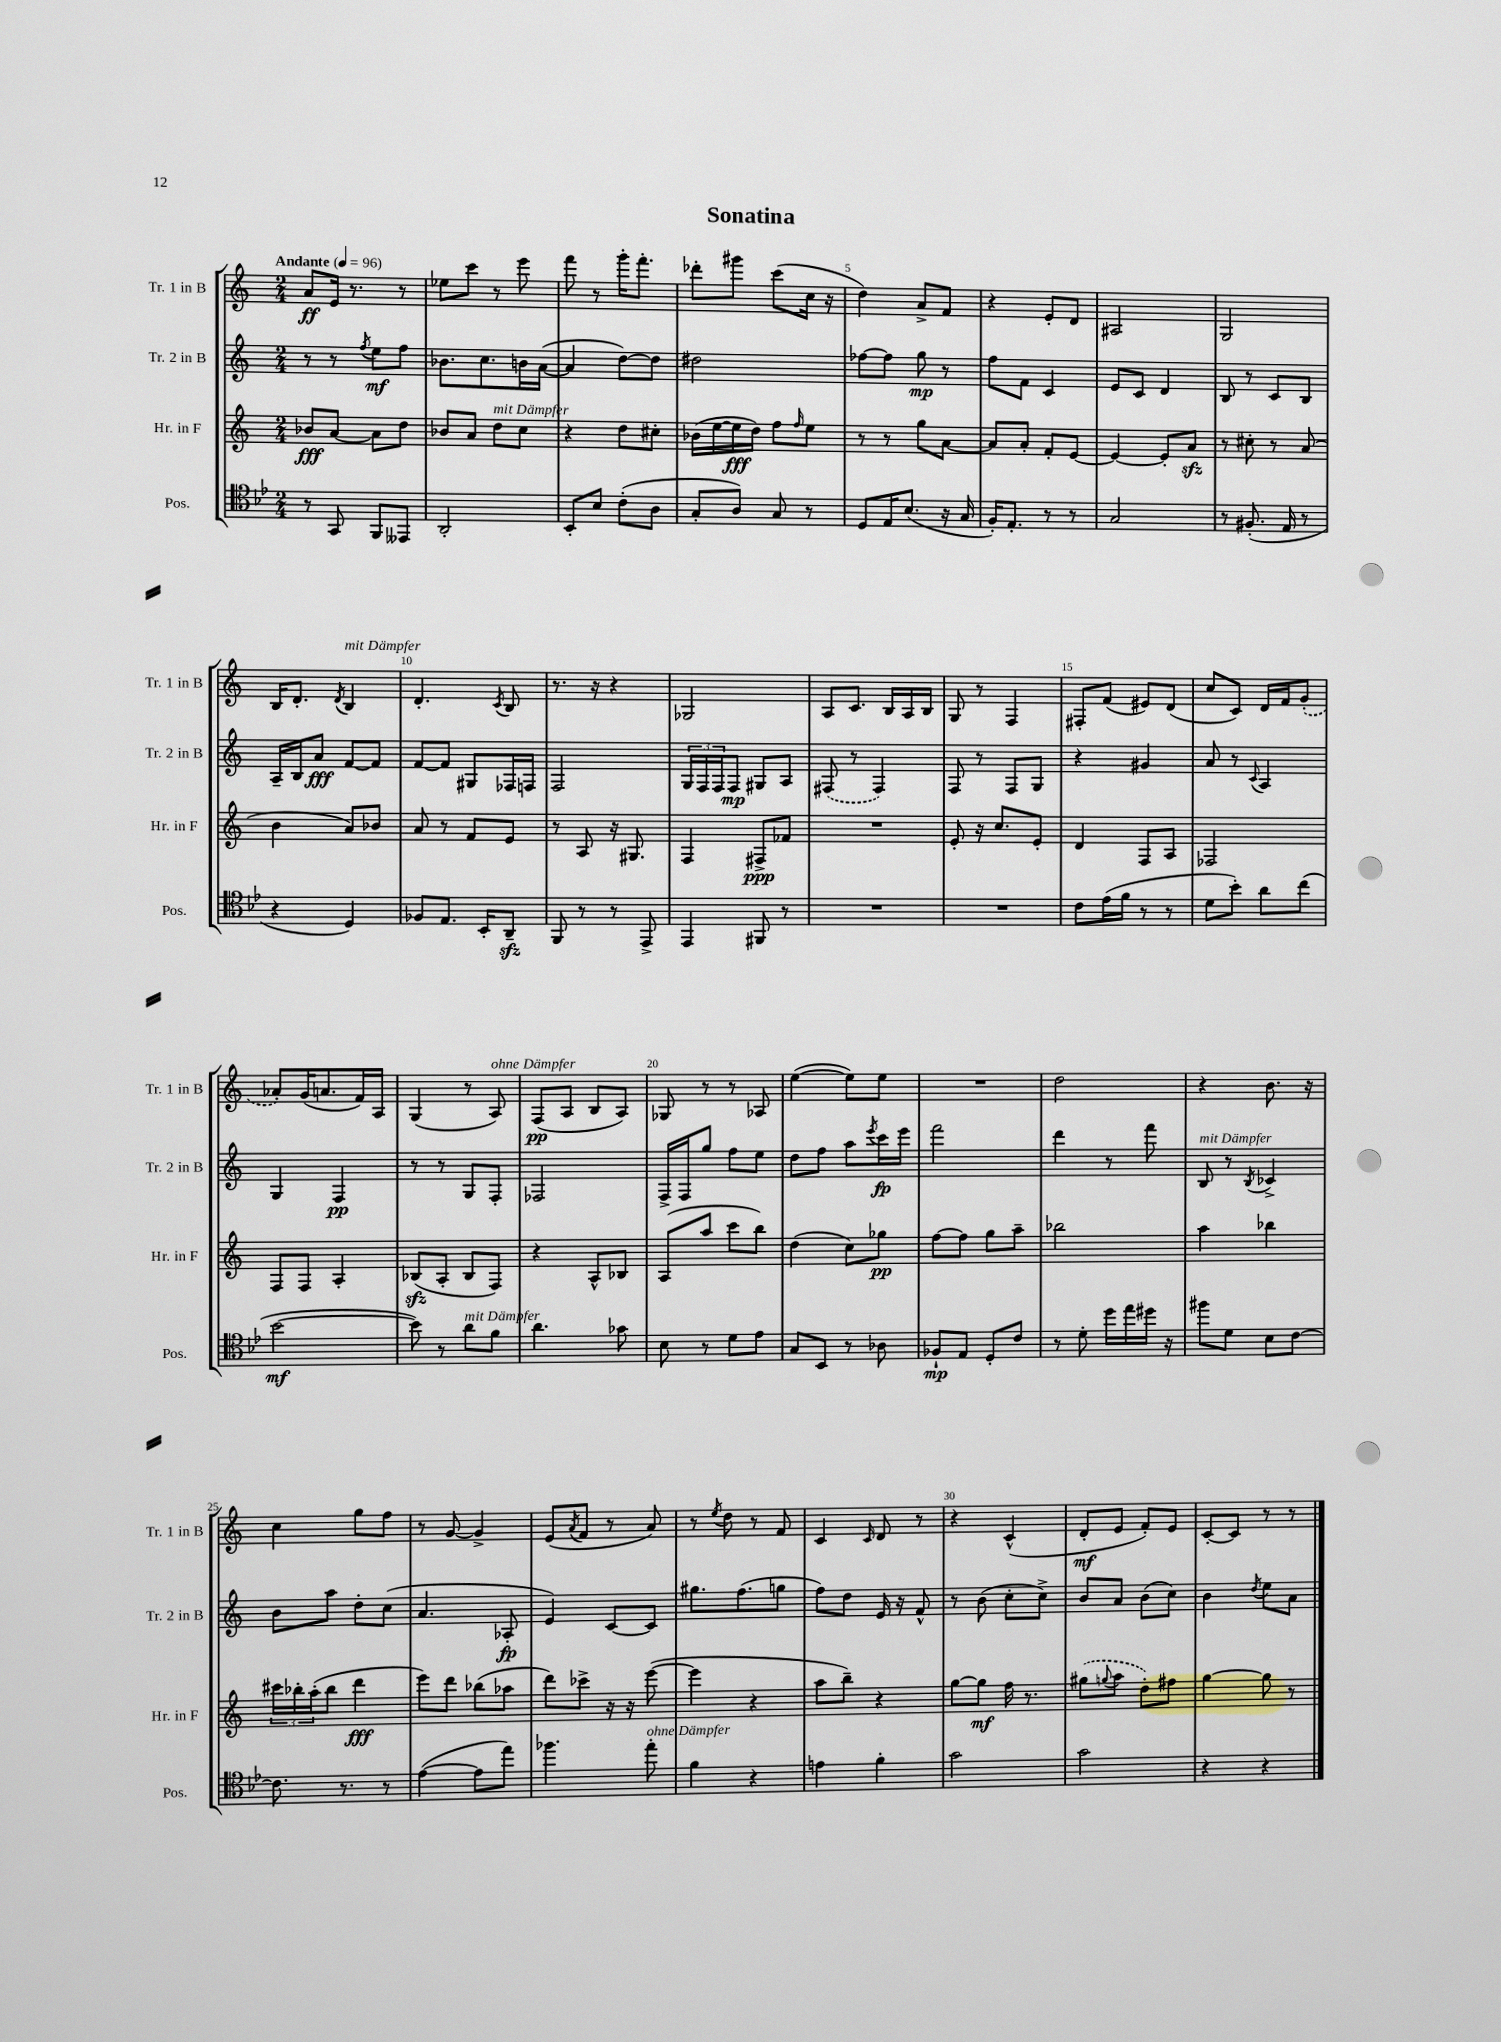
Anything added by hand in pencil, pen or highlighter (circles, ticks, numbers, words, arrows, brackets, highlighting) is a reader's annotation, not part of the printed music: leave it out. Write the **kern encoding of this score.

**kern	**kern	**kern	**kern
*staff4	*staff3	*staff2	*staff1
*clefC4	*clefG2	*clefG2	*clefG2
*k[b-e-]	*k[]	*k[]	*k[]
*M2/4	*M2/4	*M2/4	*M2/4
*MM96	*MM96	*MM96	*MM96
8r	8b-	8r	8a
8GG	[8a	8r	16e
.	.	.	8.r
.	.	8qff	.
8FF	8a]	8ee	.
8EE--	8dd	8ff	8r
=	=	=	=
2AA'	8b-	8.b-	8ee-
.	8a	.	8ccc
.	.	8.cc	.
.	8dd	.	8r
.	8cc	16b	8eee
.	.	([16a	.
=	=	=	=
8BB-'	4r	4a]	8fff
8B-	.	.	8r
(8c'	8dd	[8dd)	16ggg'
.	.	.	8.fff'
8A	8cc#'	8dd]	.
=	=	=	=
8G'	(16b-	2dd#	8ddd-'
.	[16ee	.	.
8A)	16ee]	.	8ggg#
.	16dd)	.	.
8G	8ff	.	(8ccc
.	16qqff	.	.
8r	8ee	.	16cc
.	.	.	16r
=	=	=	=
8D	8r	[8ff-	4dd)
16E-	8r	8ff-]	.
(8.B-	.	.	.
.	8gg	8gg	8a^
16r	[8a	8r	8f
16G	.	.	.
=	=	=	=
16F')	8a]	8ff	4r
8.E-'	.	.	.
.	8a'	8f	.
8r	8f'	4c	8e'
8r	[8e	.	8d
=	=	=	=
2G	4e_	8e	2A#
.	.	8c	.
.	8e']	4d	.
.	8a	.	.
=	=	=	=
8r	8r	8B	2G
(8.F#'	8cc#'	8r	.
.	8r	8c	.
16E-	.	.	.
8r	(8a	8B	.
=	=	=	=
4r	4b	16A~	16B
.	.	16B	8.d'
.	.	8a	.
.	.	.	8qd
4D)	8a)	[8f	4B
.	8b-	8f]	.
=	=	=	=
8F-	8a	[8f	4.d'
8.E-	8r	8f]	.
.	8f	8G#	.
16BB-'	.	.	.
.	.	.	8qc
8AA~	8e	16F-	8B
.	.	16F	.
=	=	=	=
8FF	8r	2F	8.r
8r	8A	.	.
.	.	.	16r
8r	16r	.	4r
.	8.G#	.	.
8EE-^	.	.	.
=	=	=	=
4EE-	4F	24G	2G-
.	.	24F	.
.	.	24F	.
.	.	8F	.
8FF#	8F#^	8G#	.
8r	8f-	8A	.
=	=	=	=
2r	2r	(8F#	8A
.	.	8r	8.c
.	.	4F#)	.
.	.	.	16B
.	.	.	16A
.	.	.	16B
=	=	=	=
2r	8e'	8F	8G
.	16r	8r	8r
.	8.cc	.	.
.	.	8F	4F
.	8e'	8G	.
=	=	=	=
8c	4d	4r	8F#'
(16e-	.	.	(8f
16f	.	.	.
8r	8F	4g#	8e#)
8r	8A	.	(8d
=	=	=	=
8d	2F-	8a	8cc
8b-')	.	8r	8c)
.	.	8qqc	.
8a	.	4A	16d
.	.	.	16f
(8cc	.	.	(8g'
=	=	=	=
[2b-	8F	4G	8a-')
.	8F	.	(16g
.	.	.	8.a
.	4A'	4F	.
.	.	.	16f)
.	.	.	16A
=	=	=	=
8b-])	(8B-	8r	(4G
8r	8A'	8r	.
8a	8B-	8G	8r
8f	8F)	8F'	8A)
=	=	=	=
4.a	4r	2F-	(8F
.	.	.	8A
.	8A^^	.	8B
8g-	8B-	.	8A)
=	=	=	=
8B-	(8A	16F^	8G-
.	.	16F	.
8r	8aa	8gg	8r
8d	8ccc	8ff	8r
8e-	8bb)	8ee	8A-
=	=	=	=
8G	(4dd	8dd	([4ee
8BB-	.	8ff	.
8r	8cc)	8aa	8ee])
.	.	8qeee	.
8A-	8gg-	16ccc	8ee
.	.	16eee	.
=	=	=	=
8F-`	[8ff	2fff	2r
8E-	8ff]	.	.
8D'	8gg	.	.
8c	8aa~	.	.
=	=	=	=
8r	2bb-	4ddd	2dd
8d'	.	.	.
16dd	.	8r	.
16ee-	.	.	.
16dd#	.	8fff	.
16r	.	.	.
=	=	=	=
8ff#	4aa	8B	4r
8d	.	8r	.
.	.	8qB	.
8B-	4bb-	4c-^	8.b
[8c	.	.	.
.	.	.	16r
=	=	=	=
8.c]	24ccc#	8b	4cc
.	24bb-'	.	.
.	(24aa'	.	.
.	8bb-	8aa	.
8.r	.	.	.
.	4ddd	8dd'	8gg
8r	.	(8cc	8ff
=	=	=	=
([4e-	8eee)	4.a	8r
.	8ddd	.	[8g
8e-]	(8bb-	.	4g^]
8ee-)	8aa-	8A-'	.
=	=	=	=
4.ff-	8ddd)	4e)	(8e
.	.	.	8qa
.	8ccc-^	.	8f
.	16r	[8c	8r
.	16r	.	.
8ee-'	([8eee	8c]	8a)
=	=	=	=
4f	4eee]	8.gg#	8r
.	.	.	8qee
.	.	.	8dd
.	.	(8.ff	.
4r	4r	.	8r
.	.	8gg	8f
=	=	=	=
4e	8aa	8ff)	4c
.	8bb~)	8dd	.
.	.	.	16qqc
4f'	4r	16e	8d
.	.	16r	.
.	.	8f^^	8r
=	=	=	=
2g	[8gg	8r	4r
.	8gg]	(8b	.
.	16ff	8cc'	(4c^^
.	8.r	.	.
.	.	8cc^)	.
=	=	=	=
2g	(8gg#	8b	8d'
.	8qqgg	.	.
.	8aa	8a	8e
.	8dd')	(8b	8f')
.	8ff#	8cc)	8e
=	=	=	=
4r	[4gg	4b	[8c'
.	.	.	8c]
.	.	8qdd	.
4r	8gg]	8ee	8r
.	8r	8a	8r
==	==	==	==
*-	*-	*-	*-
